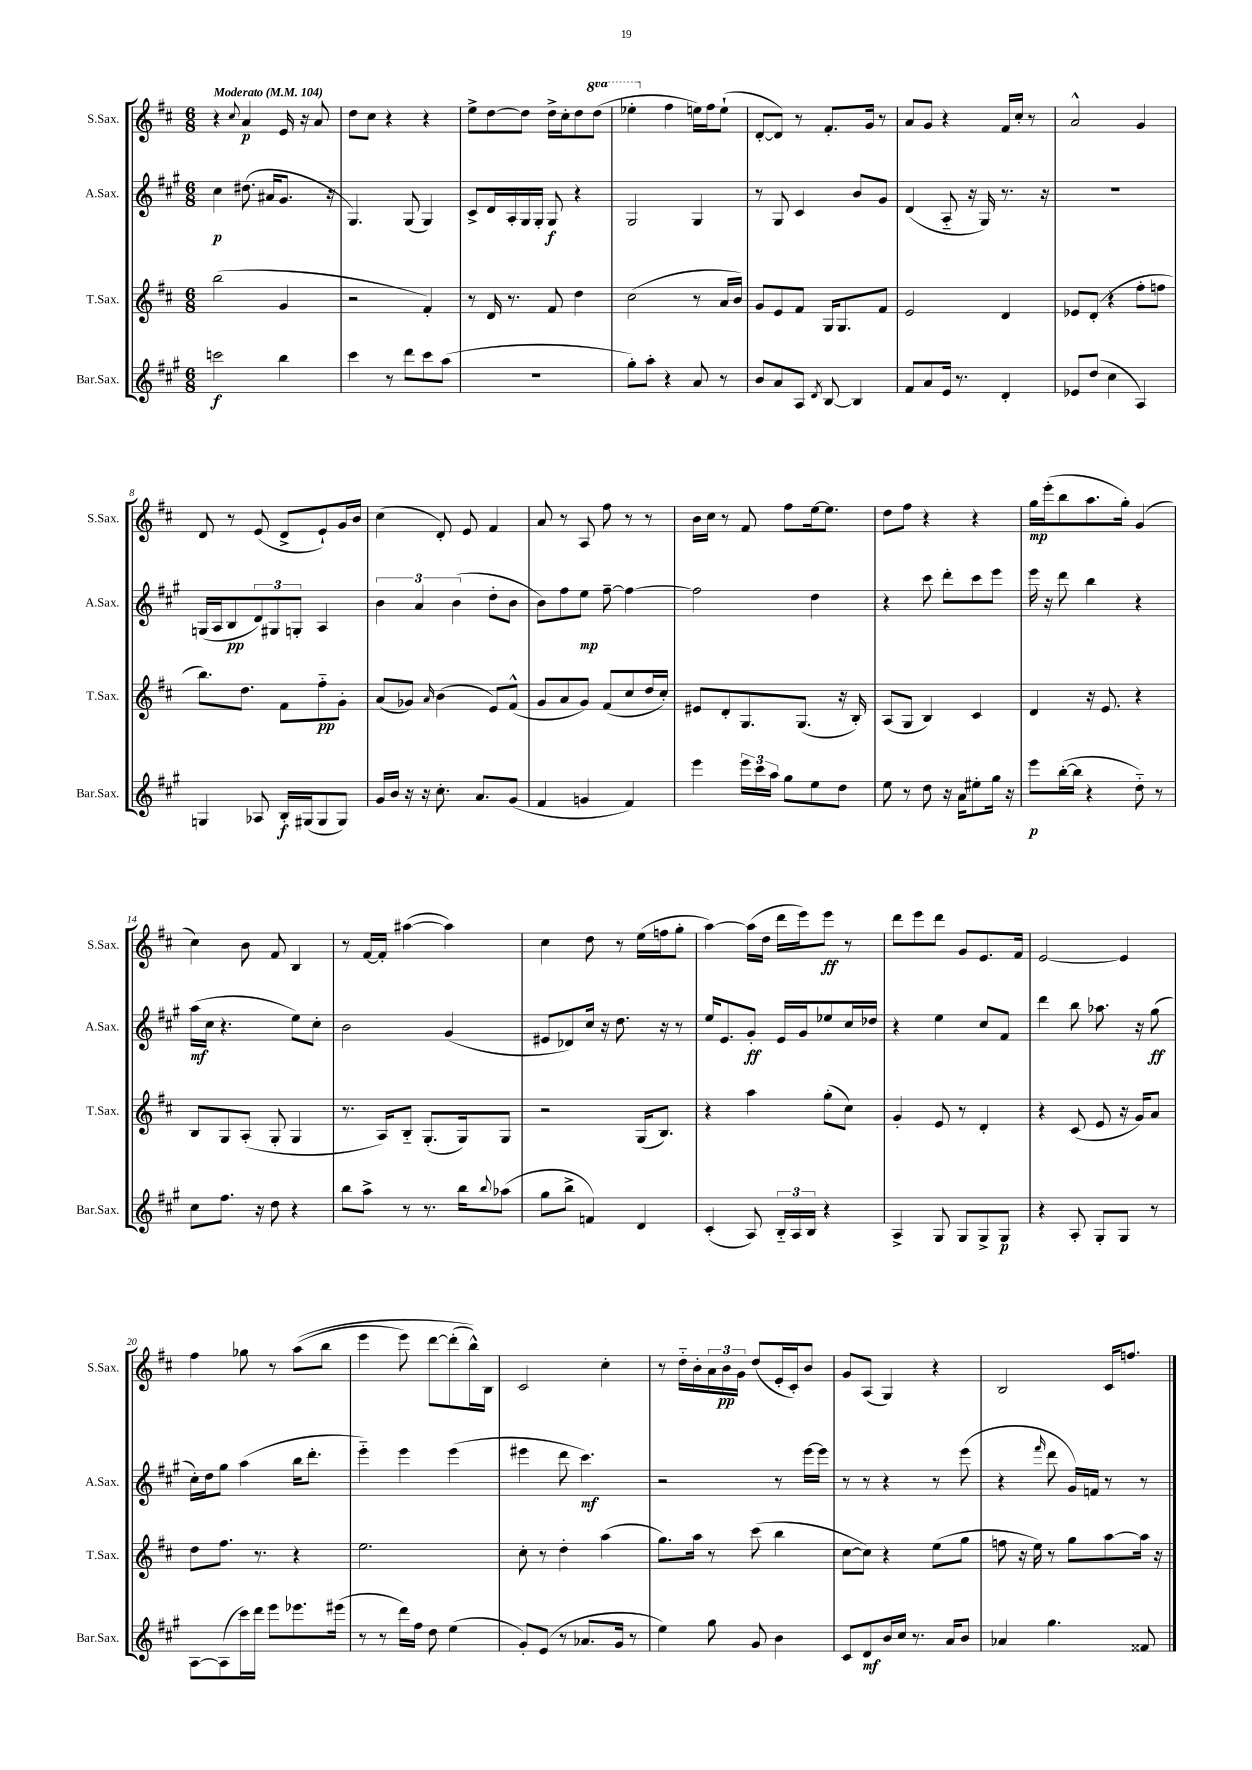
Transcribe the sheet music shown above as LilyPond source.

<<
\new StaffGroup <<
\new Staff = "s0" \with { instrumentName = "S.Sax." shortInstrumentName = "S.Sax." } {
    \clef treble \key d \major \numericTimeSignature \time 6/8 \set Staff.ottavationMarkups = #ottavation-simple-ordinals \tempo "Moderato" 4 = 104
    r4 \appoggiatura { cis''8 } a'4\p e'16 r16 a'8 |
    d''8 cis''8 r4 r4 |
    e''8-> d''8~ d''8 d''16-> cis''16-. d''8 \ottava #1 d'''8( |
    ees'''4-. \ottava #0 fis''4 e''!16) fis''16 e''8-!( |
    d'8~-. d'8) r8 fis'8.-. g'16 r8 |
    a'8 g'8 r4 fis'16 cis''16-. r8 |
    a'2-^ g'4 |
    d'8 r8 e'8( d'8-> e'8-!) g'16 b'16 |
    cis''4( d'8-.) e'8 fis'4 |
    a'8 r8 a8 fis''8 r8 r8 |
    b'16 cis''16 r8 fis'8 fis''8 e''16~ e''8. |
    d''8 fis''8 r4 r4 |
    g''16\mp e'''16-.( b''8 a''8. g''16-.) g'4( |
    cis''4) b'8 fis'8 b4 |
    r8 fis'16~ fis'16-. ais''4~( ais''4) |
    cis''4 d''8 r8 e''16( f''16 g''8-. |
    a''4~) a''16( d''16 d'''16 e'''16) e'''8\ff r8 |
    d'''8 e'''8 d'''8 g'8 e'8. fis'16 |
    e'2~ e'4 |
    fis''4 ges''8 r8 a''8(\( b''8 |
    e'''4 e'''8) d'''8~ d'''8-.( b''16-^)\) b16 |
    cis'2 cis''4-. |
    r8 d''16-_ b'16-. \tuplet 3/2 { a'16 b'16\pp g'16 } d''8( e'16-. cis'16-.) b'8 |
    g'8 a8( g4) r4 |
    b2 cis'16 f''8. \bar "|." |
}
\new Staff = "s1" \with { instrumentName = "A.Sax." shortInstrumentName = "A.Sax." } {
    \clef treble \key a \major \numericTimeSignature \time 6/8
    cis''4\p dis''8.( ais'16 gis'8. r16 |
    gis4.) gis8( gis4) |
    cis'8-> d'16 a16-. gis16 gis16-. gis8\f r4 |
    gis2 gis4 |
    r8 gis8 cis'4 b'8 gis'8 |
    d'4( a8-_ r16 gis16) r8. r16 |
    R2. |
    g16( a16 b8\pp \tuplet 3/2 { d'8) gis8 g8-. } a4 |
    \tuplet 3/2 { b'4 a'4 b'4( } d''8-. b'8 |
    b'8) fis''8 e''8\mp fis''8~-- fis''4~ |
    fis''2 d''4 |
    r4 cis'''8 d'''8-. cis'''8 e'''8 |
    e'''16 r16 d'''8 b''4 r4 |
    a''16\mf( cis''16 r4. e''8) cis''8-. |
    b'2 gis'4( |
    eis'8 des'8) cis''16 r16 d''8. r16 r8 |
    e''16 e'8. gis'8-.\ff e'16 gis'16 ees''8 cis''16 des''16 |
    r4 e''4 cis''8 fis'8 |
    d'''4 b''8 aes''8. r16 gis''8\ff( |
    cis''16-.) d''16 gis''8 a''4( b''16 d'''8.-. |
    e'''4-_) e'''4 e'''4( |
    eis'''4 d'''8 cis'''4.\mf) |
    r2 r8 e'''16~ e'''16 |
    r8 r8 r4 r8 e'''8( |
    r4 \grace { fis'''16 } d'''8 gis'16) f'16 r8 r8 \bar "|." |
}
\new Staff = "s2" \with { instrumentName = "T.Sax." shortInstrumentName = "T.Sax." } {
    \clef treble \key d \major \numericTimeSignature \time 6/8
    b''2( g'4 |
    r2 fis'4-.) |
    r8 d'16 r8. fis'8 d''4 |
    cis''2( r8 a'16 b'16) |
    g'8 e'8 fis'8 g16 g8. fis'8 |
    e'2 d'4 |
    ees'8 d'8-.( r4 fis''8-. f''8 |
    b''8.) d''8. fis'8 fis''8-_\pp g'8-. |
    a'8( ges'8) \grace { a'16 } b'4( e'8) fis'8-^( |
    g'8 a'8 g'8) fis'8( cis''8 d''16 cis''16-.) |
    eis'8 d'8-. g8. g8.( r16 b16-.) |
    a8( g8 b4) cis'4 |
    d'4 r16 e'8. r4 |
    b8 g8 a8-.( g8-. g4 |
    r8. a16) b8-_ g8.-.( g16) g8 |
    r2 g16( b8.) |
    r4 a''4 g''8-.( cis''8) |
    g'4-. e'8 r8 d'4-. |
    r4 cis'8( e'8 r16 g'16) a'8 |
    d''8 fis''8. r8. r4 |
    e''2. |
    cis''8-. r8 d''4-. a''4( |
    g''8.) a''16 r8 cis'''8( b''4 |
    cis''8~ cis''8) r4 e''8( g''8 |
    f''8 r16 e''16) r8 g''8 a''8~ a''16 r16 \bar "|." |
}
\new Staff = "s3" \with { instrumentName = "Bar.Sax." shortInstrumentName = "Bar.Sax." } {
    \clef treble \key a \major \numericTimeSignature \time 6/8
    c'''2\f b''4 |
    cis'''4 r8 d'''8 cis'''8 a''8( |
    R2. |
    gis''8-.) a''8-. r4 a'8 r8 |
    b'8 a'8 a8 \acciaccatura { d'8 } b8~ b4 |
    fis'8 a'8 e'16 r8. d'4-. |
    ees'8 d''8( cis''4 a4) |
    g4 aes8 b16-.\f gis16( gis8 gis8) |
    gis'16 b'16 r16 r16 cis''8.-. a'8. gis'8( |
    fis'4 g'4 fis'4) |
    e'''4 \tuplet 3/2 { e'''16 cis'''16 a''16 } gis''8 e''8 d''8 |
    e''8 r8 d''8 r16 a'16 eis''8-. gis''16 r16 |
    e'''8\p b''16~-.( b''16 r4 d''8-_) r8 |
    cis''8 fis''8. r16 d''8 r4 |
    b''8 a''8-> r8 r8. b''16 \appoggiatura { b''8 } aes''8( |
    gis''8 b''8-> f'4) d'4 |
    cis'4-.( a8) \tuplet 3/2 { b16-_ a16 b16 } r4 |
    a4-> gis8 gis8 gis8-> gis8\p |
    r4 a8-. gis8-. gis8 r8 |
    a8~ a8( cis'''16) d'''16 e'''8 ees'''8. eis'''16( |
    r8 r8 d'''16) fis''16 d''8 e''4( |
    gis'8-.) e'8( r8 aes'8. gis'16 r8 |
    e''4) gis''8 gis'8 b'4 |
    cis'8 d'8\mf b'16 cis''16 r8. a'16 b'8 |
    aes'4 gis''4. fisis'8 \bar "|." |
}
>>
>>
